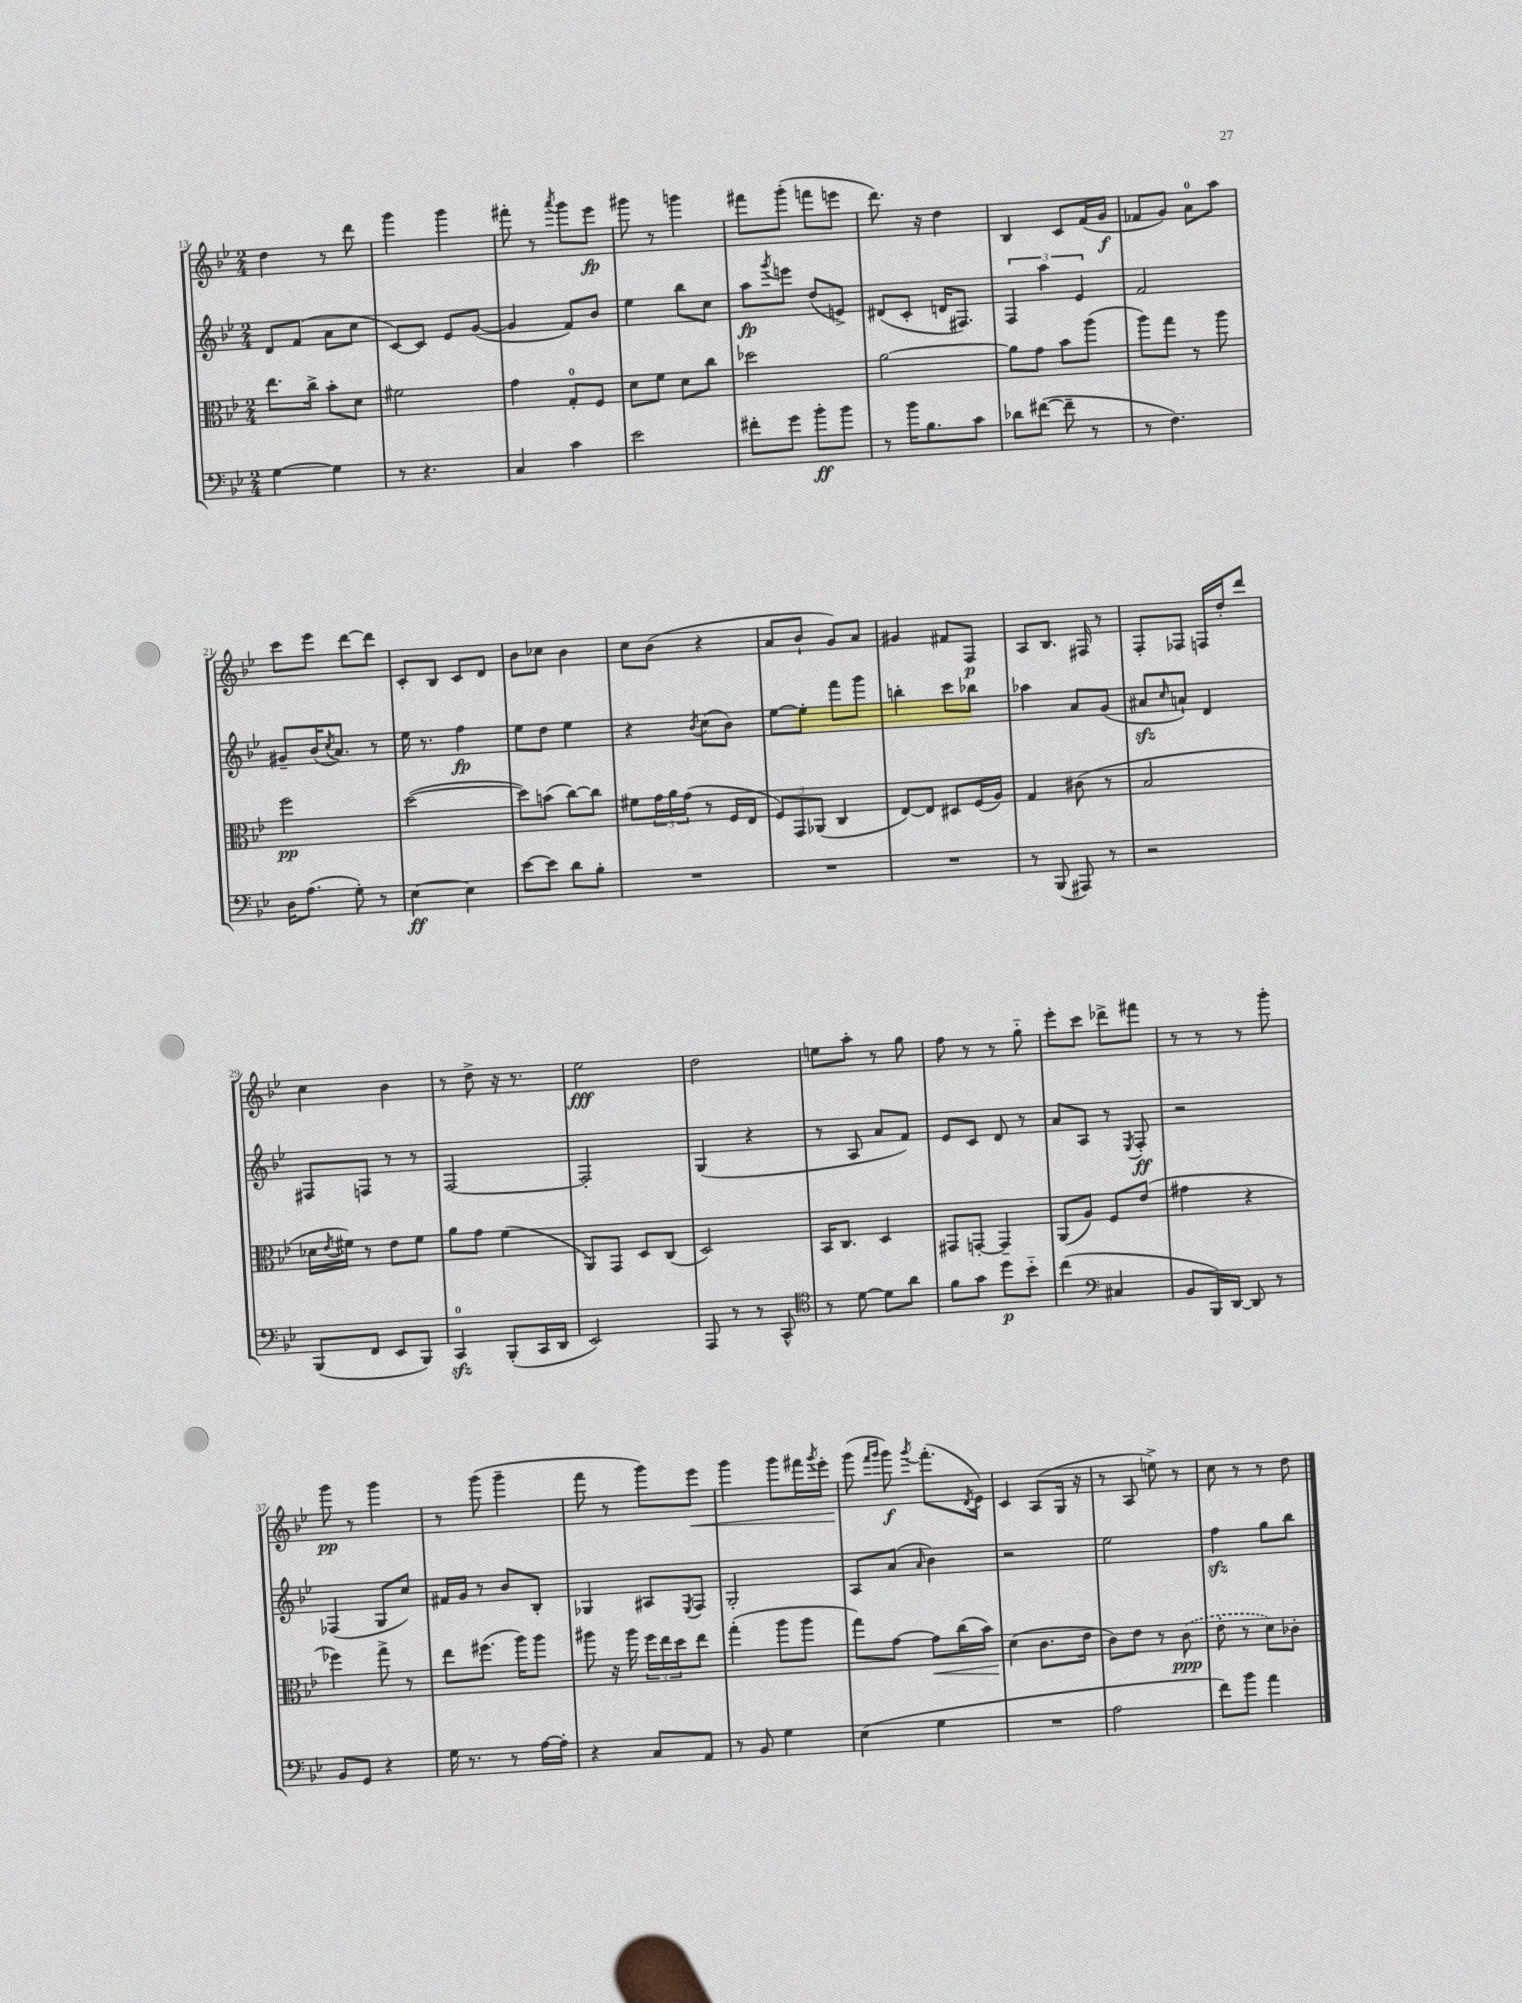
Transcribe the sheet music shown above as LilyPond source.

<<
\new StaffGroup <<
\new Staff = "s0" {
    \clef treble \key bes \major \numericTimeSignature \time 2/4
    d''4 r8 d'''8 |
    g'''4 g'''4 |
    fis'''8-. r8 \acciaccatura { a'''8 } g'''8 ees'''8\fp |
    gis'''8 r8 g'''4 |
    fis'''8 g'''8-.( f'''8 e'''8 |
    d'''8.) r16 d''4 |
    bes4 c'8 f'16( g'16\f |
    fes'8 g'8) a'8-0 a''8 |
    c'''8 ees'''8 d'''8~ d'''8 |
    c'8-. bes8 c'8 d'8 |
    bes'8 ces''8 bes'4 |
    c''8 bes'8( r4 |
    a'8 bes'8-! g'8) a'8 |
    gis'4 fis'8 f8\p |
    a8 bes8. fis16 r8 |
    f8-. fes8 f16 d''16-. d'''8 |
    c''4 bes'4 |
    r8 d''8-> r16 r8. |
    ees''2\fff |
    d''2 |
    e''8 a''8-. r8 g''8 |
    f''8 r8 r8 g''8-_ |
    ees'''8-. c'''8 des'''8-> fis'''8 |
    r8 r8 r8 g'''8-. |
    g'''8\pp r8 g'''4 |
    r8 g'''8( g'''4-- |
    f'''8 r8 g'''8) ees'''8\< |
    g'''4 g'''8 fis'''16 \acciaccatura { g'''8 } ees'''16-. |
    g'''8\!( \grace { f'''16 g'''16 } g'''8\f) \acciaccatura { g'''8 } f'''8.-.( \acciaccatura { d'8 } ees'16) |
    c'4 a8( g16 r16 |
    r8 a8 e''8->) r8 |
    c''8 r8 r8 d''8 \bar "|." |
}
\new Staff = "s1" {
    \clef treble \key bes \major \numericTimeSignature \time 2/4
    d'8 f'8( a'8 c''8 |
    c'8~) c'8 ees'8 g'8~( |
    g'4 f'8) bes'8 |
    ees''4 bes''8 c''8 |
    a''8\fp \acciaccatura { g'''8 } e'''8 d''8( e'8->) |
    dis'8( c'8-. d'16 fis8.) |
    \tuplet 3/2 { f4 a''4 ees'4 } |
    f'2 |
    gis'8-- bes'16( \acciaccatura { c''8 } a'8.) r8 |
    ees''16 r8. f''4\fp |
    ees''8 d''8 ees''4 |
    r4 \acciaccatura { bes'8 } c''8( bes'8) |
    ees''8~ ees''8-. f'''8 g'''8 |
    b''4-. c'''8 bes''8 |
    aes''4 a'8 g'8( |
    ais'8\sfz \grace { c''16 } a'8-!) d'4 |
    fis8 f8 r8 r8 |
    f2~ |
    f2-. |
    g4( r4 |
    r8 a8 a'8 f'8) |
    ees'8 c'8 d'8 r8 |
    a'8 a8 r8 \acciaccatura { ees8 } f8-.\ff |
    r2 |
    fes4( g8 c''8) |
    fis'16 g'16 r8 bes'8 bes8-. |
    ges4 ais8 \acciaccatura { ees8 } f8 |
    g2-. |
    a8 a'8( \grace { a'16 } bes'4) |
    r2 |
    ees''2 |
    f''4\sfz g''8 bes''8 \bar "|." |
}
\new Staff = "s2" {
    \clef alto \key bes \major \numericTimeSignature \time 2/4
    ees''8. c''16-> bes'8-. d'8 |
    fis'2 |
    g'4 g8-0-. f8 |
    d'8 f'8 d'8 c''8 |
    des''2 |
    a'2~ |
    a'8 g'8 bes'8 a''8( |
    a''8) g''8 r8 a''8 |
    f''2\pp |
    d''2~( |
    d''8) b'8( c''8~) c''8 |
    fis'8 \tuplet 3/2 { g'16 a'16 g'16( } r8 f16 ees16 |
    \tuplet 3/2 { f8) g,8 aes,8( } c4 |
    ees8~) ees8 dis8 f16( a16) |
    g4 cis'8( r8 |
    bes2 |
    des'16 \acciaccatura { ees'8 } fis'16) r8 ees'8 fis'8 |
    a'8 g'8 f'4( |
    a,8) g,8 d8 c8( |
    d2) |
    bes,16 c8. d4 |
    gis,8 g,8~-. g,4-- |
    a,8( a8) f8 ees'8( |
    gis'4 r4 |
    fes''4) g''8-> r8 |
    ees''8 fis''8.( a''16) a''8 |
    ais''8 r16 ais''16 \tuplet 3/2 { f''16 ees''16 d''16 } ees''8 |
    g''4-.( a''8 a''8 |
    g''8) g'8~ g'8\< c''16( bes'16) |
    d'4\!( c'8. ees'16 |
    c'8) ees'8 r8 \once \slurDashed c'8\ppp( |
    ees'8-. r8 d'8) ces'8-. \bar "|." |
}
\new Staff = "s3" {
    \clef bass \key bes \major \numericTimeSignature \time 2/4
    g4~ g4 |
    r8 r4. |
    c4 c'4 |
    ees'2 |
    fis'8-. g'8 bes'8-.\ff bes'8 |
    r8 bes'16 bes8. c'8 |
    des'8 fis'8~( fis'8-- r8 |
    r8 f4.) |
    d16 a8.( g8-.) r8 |
    ees4~\ff ees4 |
    ees'8~ ees'8 d'8 bes8-. |
    R2 |
    R2 |
    R2 |
    r8 bes,,8( ais,,8) r8 |
    r2 |
    bes,,8( f,8 ees,8 bes,,8) |
    c,4-0\sfz bes,,8-.( c,16 d,16 |
    ees,2) |
    a,,8 r8 r8 c,8-^ |
    \clef tenor r8 d'8~ d'8 a'8 |
    f'8 g'8 d''8\p bes'8-_ |
    c''4( \clef bass cis4 |
    bes,8 bes,,16) d,16~ d,8 r8 |
    bes,8 g,8 r4 |
    g16 r8. r8 a16~ a16-. |
    r4 c8 a,8 |
    r8 bes,8 g4 |
    ees4( g4 |
    R2 |
    a2 |
    f'8) bes'8 a'4 \bar "|." |
}
>>
>>
\layout { \context { \Score currentBarNumber = #13 } }
